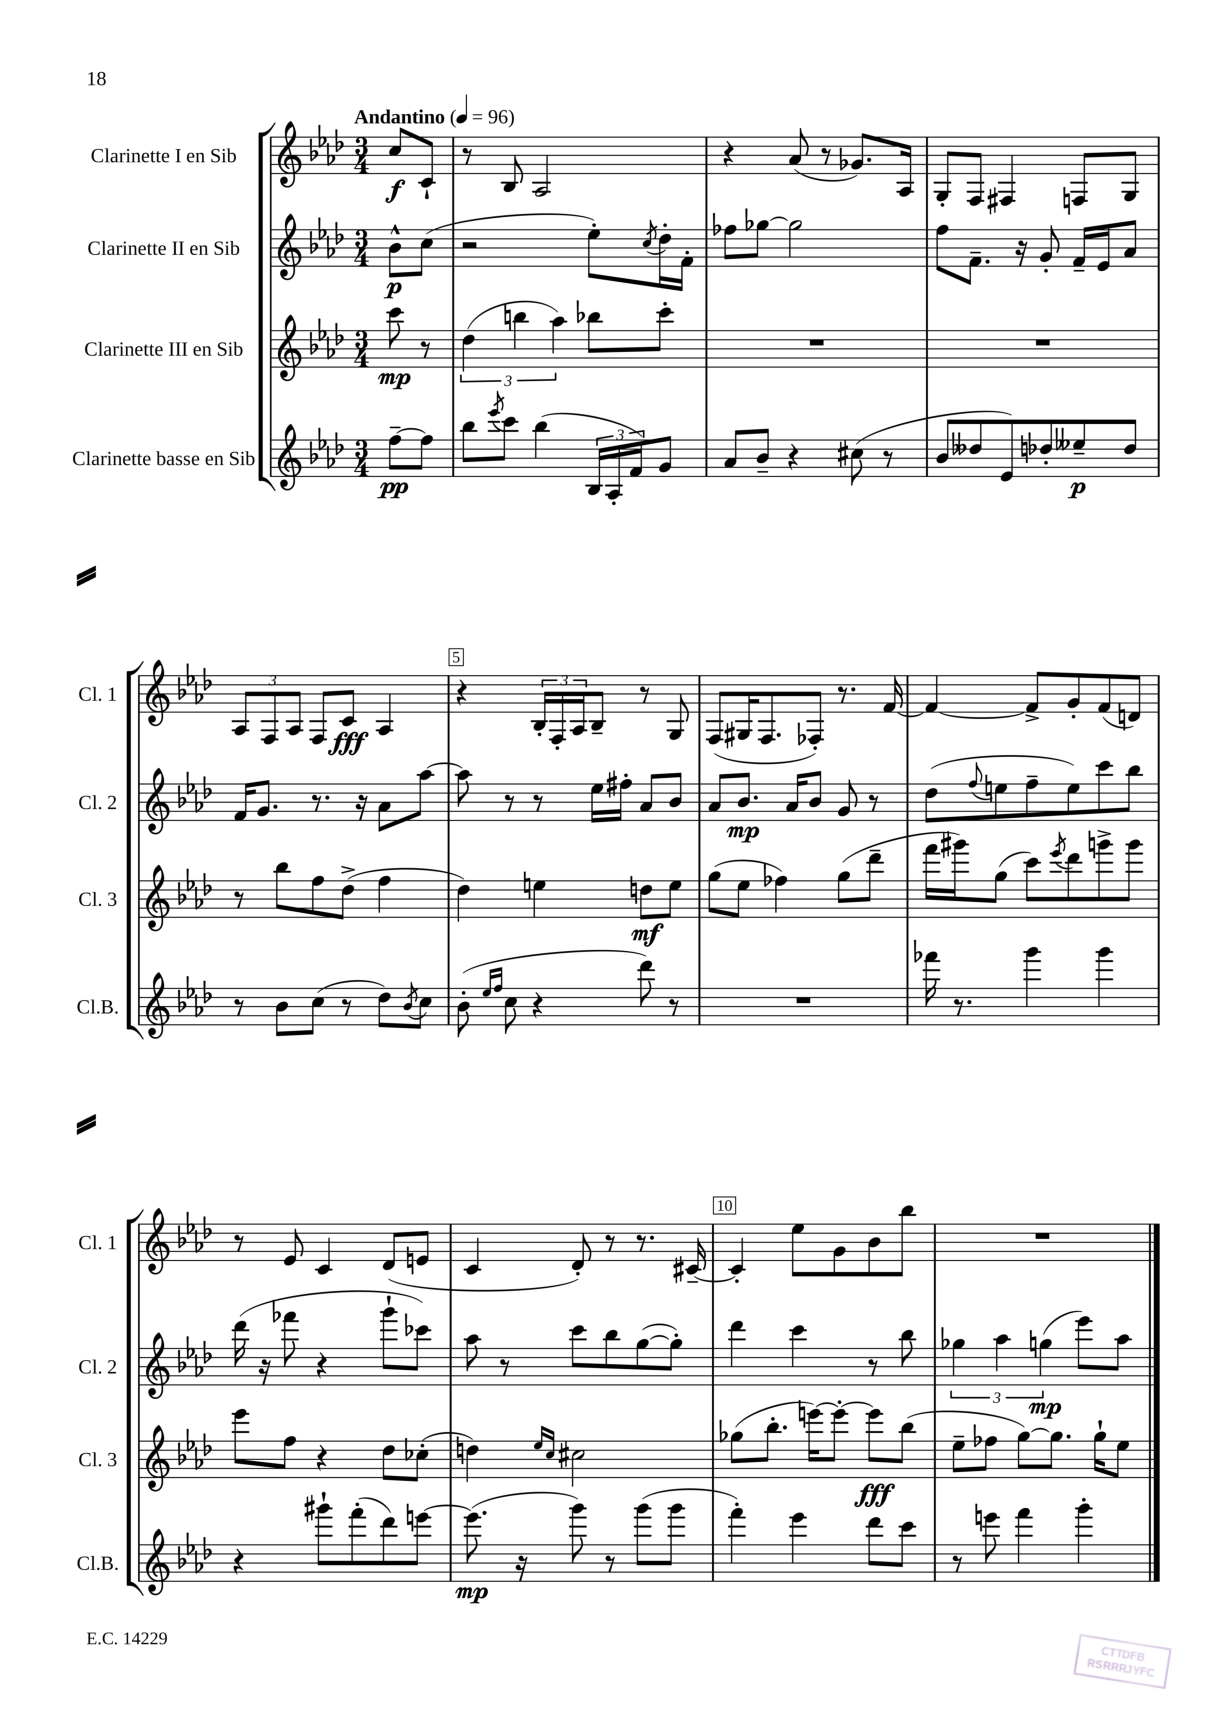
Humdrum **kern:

**kern	**kern	**kern	**kern
*staff4	*staff3	*staff2	*staff1
*clefG2	*clefG2	*clefG2	*clefG2
*k[b-e-a-d-]	*k[b-e-a-d-]	*k[b-e-a-d-]	*k[b-e-a-d-]
*M3/4	*M3/4	*M3/4	*M3/4
*MM96	*MM96	*MM96	*MM96
[8ff~\L	8ccc\	8b-^^\L	8cc/L
8ff\]J	8r	(8cc\J	8c`/J
=	=	=	=
8bb-\L	(6dd-\	2r	8r
8qeee-/	.	.	.
8ccc\J	.	.	8B-/
.	6bb\	.	.
(4bb-\	.	.	2A-/
.	6aa-\)	.	.
24B-/LL	8bb-\L	8ee-'\L)	.
24A-'/	.	.	.
24f/J)	.	.	.
.	.	8qcc/	.
8g/J	8ccc'\J	16dd-'\L	.
.	.	16f'\JJ	.
=	=	=	=
8a-/L	2.r	8ff-\L	4r
8b-~/J	.	[8gg-\J	.
4r	.	2gg-\]	(8a-/
.	.	.	8r
(8cc#\	.	.	8.g-/L)
8r	.	.	.
.	.	.	16A-/Jk
=	=	=	=
8b-/L	2.r	8ff\L	8G'/L
8dd--/	.	8.f~\J	8F/J
8e-/)	.	.	4F#/
.	.	16r	.
8dd-'/	.	8g'/	.
8ee--~/	.	16f~/LL	8F/L
.	.	16e-/J	.
8dd-/J	.	8a-/J	8G/J
=	=	=	=
8r	8r	16f/LK	12A-/L
.	.	8.g/J	.
.	.	.	12F/
8b-\L	8bb-\L	.	.
.	.	.	12A-/J
(8cc\J	8ff\	8.r	8F/L
8r	(8dd-^\J	.	8c/J
.	.	16r	.
8dd-\L)	4ff\	8a-\L	4A-/
8qb-/	.	.	.
8cc\J	.	[8aa-\J	.
=	=	=	=
(8b-'\	4dd-\)	8aa-\]	4r
16qqee-/LL	.	.	.
16qqff/JJ	.	.	.
8cc\	.	8r	.
4r	4ee\	8r	24B-'/LL
.	.	.	24F'/
.	.	.	24A-/J
.	.	16ee-\LL	8B-~/J
.	.	16ff#'\JJ	.
8ddd-\)	8dd\L	8a-/L	8r
8r	8ee\J	8b-/J	8G/
=	=	=	=
2.r	(8gg\L	8a-/L	(8F/L
.	8ee-\J	8.b-/J	16G#/K
.	.	.	8.F/
.	4ff-\)	.	.
.	.	16a-/LK	.
.	.	8b-/J	8F-'/J)
.	(8gg\L	8g/	8.r
.	8ddd-~\J	8r	.
.	.	.	[16f/
=	=	=	=
16fff-\	16fff\LL	(8dd-\L	4f/_
8.r	16ggg#\J)	.	.
.	.	8qqff/	.
.	(8gg\J	8ee\	.
4ggg\	8ccc\L)	8ff~\	8f^/]L
.	8qeee-/	.	.
.	8ddd-\	8ee\)	8g'/
4ggg\	8ggg^\	8ccc\	(8f/
.	8ggg\J	8bb-\J	8d/J)
=	=	=	=
4r	8eee-\L	(16ddd-\	8r
.	.	16r	.
.	8ff\J	8fff-\	8e-/
8ggg#`\L	4r	4r	4c/
(8fff'\	.	.	.
8ddd-\)	8dd-\L	8ggg`\L	(8d-/L
[8eee\J	(8cc-'\J	8ccc-\J)	8e/J
=	=	=	=
(8.eee\]	4dd\)	8aa-\	4c/
.	.	8r	.
16r	.	.	.
.	16qqee-/LL	.	.
.	16qqcc/JJ	.	.
8ggg\)	2cc#\	8ccc\L	8d-'/)
8r	.	8bb-\	8r
(8ggg\L	.	([8gg\	8.r
8ggg\J	.	8gg'\]J)	.
.	.	.	[16c#~/
=	=	=	=
4fff'\)	(8gg-\L	4ddd-\	4c#'/]
.	8.bb-'\J	.	.
4eee-\	.	4ccc\	8ee-\L
.	[16eee\LK)	.	.
.	8eee'\_J	.	8g\
8ddd-\L	8eee\]L	8r	8b-\
8ccc\J	(8bb-\J	8bb-\	8bb-\J
=	=	=	=
8r	8ee-~\L	6gg-\	2.r
8eee\	8ff-\J	.	.
.	.	6aa-\	.
4fff\	[8gg\L)	.	.
.	.	(6gg\	.
.	8.gg\]J	.	.
4ggg'\	.	8eee-\L)	.
.	16gg`\LK	.	.
.	8ee-\J	8aa-\J	.
==	==	==	==
*-	*-	*-	*-
